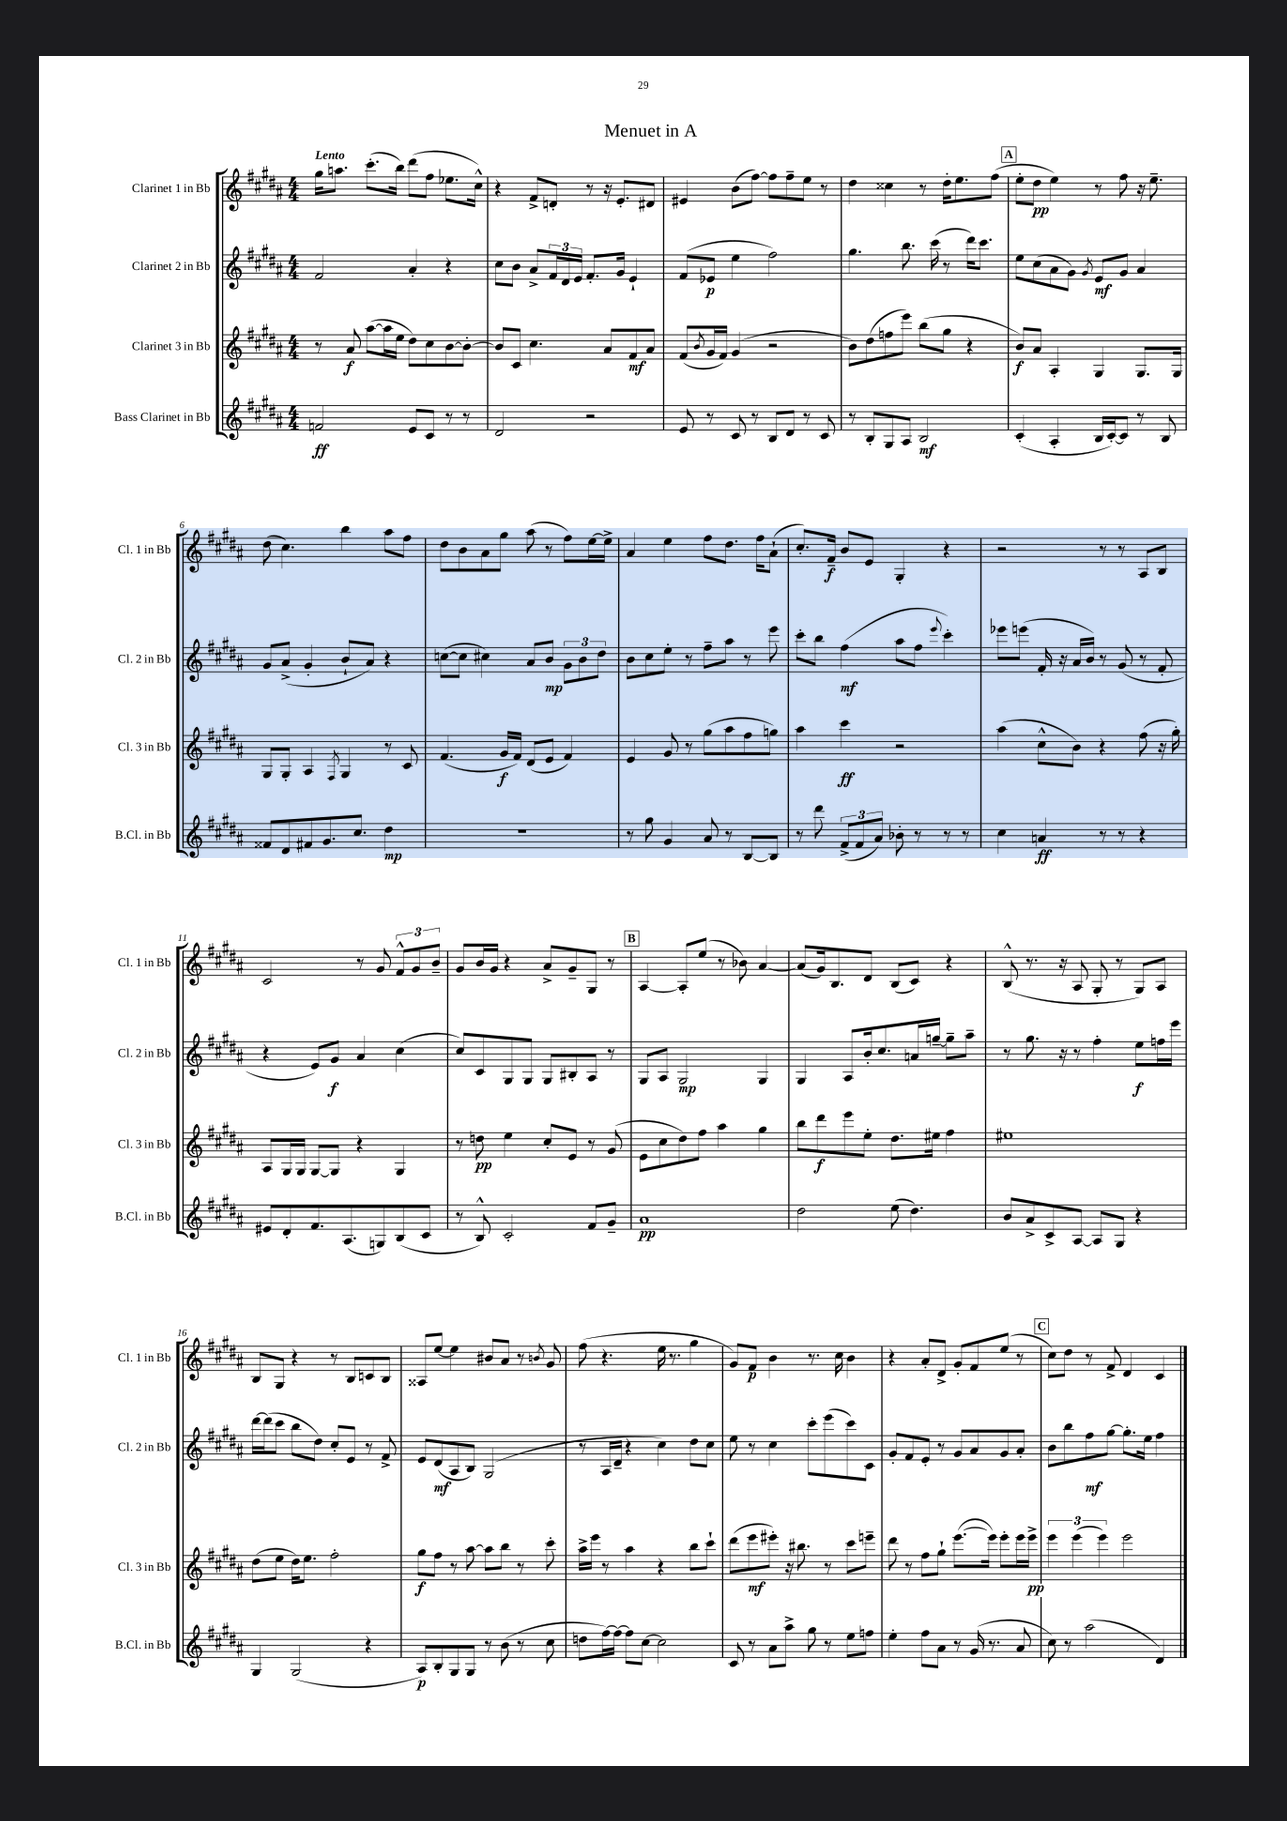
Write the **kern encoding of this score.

**kern	**dynam	**kern	**dynam	**kern	**dynam	**kern	**dynam
*part4	*part4	*part3	*part3	*part2	*part2	*part1	*part1
*staff4	*staff4	*staff3	*staff3	*staff2	*staff2	*staff1	*staff1
*I"Bass Clarinet in Bb	*	*I"Clarinet 3 in Bb	*	*I"Clarinet 2 in Bb	*	*I"Clarinet 1 in Bb	*
*I'B.Cl. in Bb	*	*I'Cl. 3 in Bb	*	*I'Cl. 2 in Bb	*	*I'Cl. 1 in Bb	*
*clefG2	*	*clefG2	*	*clefG2	*	*clefG2	*
*k[f#c#g#d#a#]	*	*k[f#c#g#d#a#]	*	*k[f#c#g#d#a#]	*	*k[f#c#g#d#a#]	*
*M4/4	*	*M4/4	*	*M4/4	*	*M4/4	*
=1	=1	=1	=1	=1	=1	=1	=1
!	!	!	!	!	!	!LO:TX:a:B:t=Lento	!
2fn/	ff	8r	.	2f#/	.	16gg#\KL	.
.	.	.	.	.	.	8.aan\J	.
.	.	8a#/	f	.	.	.	.
.	.	([8aa#\L	.	.	.	(8.ccc#'\L	.
.	.	16aa#\L]	.	.	.	.	.
.	.	16ee\JJ	.	.	.	16bb\Jk)	.
8e/L	.	8dd#\L)	.	4a#'/	.	(8ddd#\L	.
8c#/J	.	8cc#\	.	.	.	8ff#\J	.
8r	.	[8b\	.	4r	.	8.ee-X\L	.
8r	.	8b'\J_	.	.	.	.	.
.	.	.	.	.	.	16cc#^^\Jk)	.
=2	=2	=2	=2	=2	=2	=2	=2
2d#/	.	8b/L]	.	8cc#\L	.	4r	.
.	.	8c#/J	.	8b\J	.	.	.
.	.	4.cc#\	.	8a#^/L	.	8f#^/L	.
.	.	.	.	24f#/L	.	8dn'/J	.
.	.	.	.	24d#/	.	.	.
.	.	.	.	24e/JJ	.	.	.
2r	.	.	.	8.f#'/L	.	8r	.
.	.	8a#/L	.	.	.	16r	.
.	.	.	.	16g#/Jk	.	8.e'/L	.
.	.	8f#/	mf	4e`/	.	.	.
.	.	8a#/J	.	.	.	8d#X/J	.
=3	=3	=3	=3	=3	=3	=3	=3
8e/	.	(8f#/L	.	(8f#/L	.	4e#X/	.
.	.	8qb/	.	.	.	.	.
8r	.	16g#/L	.	8e-X/J	p	.	.
.	.	16f#/JJ)	.	.	.	.	.
8c#/	.	(4g#/	.	4ee\	.	(8b\L	.
8r	.	.	.	.	.	[8ff#\J)	.
8B/L	.	2r	.	2ff#\)	.	8ff#\L]	.
8d#/J	.	.	.	.	.	8ff#~\	.
8r	.	.	.	.	.	8ee\J	.
8c#/	.	.	.	.	.	8r	.
=4	=4	=4	=4	=4	=4	=4	=4
8r	.	8b\L)	.	4.gg#\	.	4dd#\	.
8B'/L	.	(8dd#\	.	.	.	.	.
8G#/	.	8ffn\	.	.	.	4cc##X\	.
8A#/J	.	8eee\J)	.	8.bb\	.	.	.
2B/	mf	(8bb\L	.	.	.	8r	.
.	.	.	.	(16ccc#\	.	.	.
.	.	8gg#\J	.	8r	.	16dd#'\KL	.
.	.	.	.	.	.	8.ee\	.
.	.	4r	.	16ddd#\KL)	.	.	.
.	.	.	.	8.ccc#\J	.	.	.
.	.	.	.	.	.	(8ff#\J	.
!!LO:REH:place=s1:t=A
=5	=5	=5	=5	=5	=5	=5	=5
(4c#'/	.	8b/L)	f	8ee\L	.	8ee'\L	.
.	.	8a#/J	.	(8cc#\	.	8dd#\J	pp
4A#'/	.	4A#'/	.	8a#\	.	4ee\)	.
.	.	.	.	8g#\J)	.	.	.
.	.	.	.	8qg#/	.	.	.
16B/LL	.	4G#/	.	8e/L	mf	8r	.
[16c#'/J)	.	.	.	.	.	.	.
8c#/J]	.	.	.	8g#/J	.	8ff#\	.
8r	.	8.G#/L	.	4a#/	.	16r	.
.	.	.	.	.	.	8.ee~\	.
8B/	.	.	.	.	.	.	.
.	.	16G#/Jk	.	.	.	.	.
!!LO:LB:g=z
=6	=6	=6	=6	=6	=6	=6	=6
8f##X/L	.	8G#/L	.	8g#/L	.	(8dd#\	.
8d#/	.	8G#'/J	.	(8a#^/J	.	4.cc#\)	.
8f#X/	.	4A#/	.	4g#'/	.	.	.
8.g#/	.	.	.	.	.	.	.
.	.	8qF#/	.	.	.	.	.
.	.	4G#/	.	8b`/L	.	4bb\	.
8.cc#/J	.	.	.	.	.	.	.
.	.	.	.	8a#/J)	.	.	.
4dd#\	mp	8r	.	4r	.	8aa#\L	.
.	.	8c#/	.	.	.	8ff#\J	.
=7	=7	=7	=7	=7	=7	=7	=7
1r	.	(4.f#/	.	([8ccn\L	.	8dd#\L	.
.	.	.	.	8cc\J]	.	8b\	.
.	.	.	.	4cc#X\)	.	8a#\	.
.	.	16g#/LL	f	.	.	8gg#\J	.
.	.	16f#/JJ)	.	.	.	.	.
.	.	(8d#/L	.	8a#/L	.	(8aa#\	.
.	.	8e/J	.	8b/J	mp	8r	.
.	.	4f#/)	.	12g#\L	.	8ff#\L)	.
.	.	.	.	12b\	.	.	.
.	.	.	.	.	.	[16ee\L	.
.	.	.	.	12dd#\J	.	.	.
.	.	.	.	.	.	16ee^\JJ]	.
=8	=8	=8	=8	=8	=8	=8	=8
8r	.	4e/	.	8b\L	.	4a#/	.
8gg#\	.	.	.	8cc#\	.	.	.
4g#/	.	8g#/	.	8ee'\J	.	4ee\	.
.	.	8r	.	8r	.	.	.
8a#/	.	(8gg#\L	.	8ff#~\L	.	8ff#\L	.
8r	.	8aa#\	.	8aa#\J	.	8.dd#\J	.
[8B/L	.	8ff#\	.	8r	.	.	.
.	.	.	.	.	.	16ff#\KL	.
8B/J]	.	8ggn\J)	.	8eee\	.	(8a#`\J	.
=9	=9	=9	=9	=9	=9	=9	=9
8r	.	4aa#\	.	8ccc#'\L	.	8.cc#'/L)	.
8ddd#\	.	.	.	8bb\J	.	.	.
.	.	.	.	.	.	16f#~/Jk	f
(12f#^/L	.	4ccc#\	ff	(4ff#\	mf	8b/L	.
12f#/	.	.	.	.	.	.	.
.	.	.	.	.	.	8e/J	.
12a#/J)	.	.	.	.	.	.	.
8b-X'\	.	2r	.	8aa#\L	.	4G#'/	.
8r	.	.	.	8ff#\J	.	.	.
.	.	.	.	8qqeee/	.	.	.
8r	.	.	.	4ccc#'\)	.	4r	.
8r	.	.	.	.	.	.	.
=10	=10	=10	=10	=10	=10	=10	=10
4cc#\	.	(4aa#\	.	8eee-X\L	.	2r	.
.	.	.	.	(8eeen\J	.	.	.
4an/	ff	8cc#^^\L	.	16f#'/	.	.	.
.	.	.	.	16r	.	.	.
.	.	8b\J)	.	16a#/LL	.	.	.
.	.	.	.	16b/JJ)	.	.	.
8r	.	4r	.	8r	.	8r	.
8r	.	.	.	(8g#/	.	8r	.
4r	.	(8ff#\	.	8r	.	8A#/L	.
.	.	16r	.	8f#'/	.	8B/J	.
.	.	16gg#'\)	.	.	.	.	.
!!LO:LB:g=z
=11	=11	=11	=11	=11	=11	=11	=11
8e#X/L	.	8A#/L	.	4r	.	2c#/	.
8d#'/	.	16G#/L	.	.	.	.	.
.	.	16G#/JJ	.	.	.	.	.
8.f#/	.	[8G#/L	.	8e/L)	.	.	.
.	.	8G#/J]	.	8g#/J	f	.	.
(8.A#/	.	.	.	.	.	.	.
.	.	4r	.	4a#/	.	8r	.
8Gn/)	.	.	.	.	.	8g#/	.
(8B/	.	4G#/	.	(4cc#\	.	12f#^^/L	.
.	.	.	.	.	.	12g#/	.
8c#/J	.	.	.	.	.	.	.
.	.	.	.	.	.	12b~/J	.
=12	=12	=12	=12	=12	=12	=12	=12
8r	.	8r	.	8cc#/L)	.	8g#/L	.
8B^^/)	.	8ddn\	pp	8c#/	.	16b/L	.
.	.	.	.	.	.	16g#/JJ	.
2c#'/	.	4ee\	.	8G#/	.	4r	.
.	.	.	.	8G#/J	.	.	.
.	.	8cc#'/L	.	8G#/L	.	8a#^/L	.
.	.	8e/J	.	8B#X'/	.	8g#~/	.
8f#/L	.	8r	.	8A#/J	.	8G#/J	.
8g#~/J	.	(8g#/	.	8r	.	8r	.
!!LO:REH:place=s1:t=B
=13	=13	=13	=13	=13	=13	=13	=13
1a#	pp	8e\L	.	8G#/L	.	[4A#/	.
.	.	8cc#\	.	8A#/J	.	.	.
.	.	8dd#\)	.	2G#/	mp	8A#'/L]	.
.	.	8ff#\J	.	.	.	(8ee/J	.
.	.	4aa#\	.	.	.	8r	.
.	.	.	.	.	.	8b-X\)	.
.	.	4gg#\	.	4G#/	.	[4a#/	.
=14	=14	=14	=14	=14	=14	=14	=14
2dd#\	.	8bb\L	.	4G#/	.	(8a#/L]	.
.	.	8ddd#\	f	.	.	16g#/k)	.
.	.	.	.	.	.	8.B/	.
.	.	8eee\	.	8A#/L	.	.	.
.	.	8ee'\J	.	16b'/k	.	8d#/J	.
.	.	.	.	8.cc#/	.	.	.
(8ee\	.	8.dd#\L	.	.	.	(8B/L	.
4.dd#\)	.	.	.	16an/L	.	8c#/J)	.
.	.	16ee#X\Jk	.	[16ggn~/JJ	.	.	.
.	.	4ff#\	.	8gg~\L]	.	4r	.
.	.	.	.	8aa#~\J	.	.	.
=15	=15	=15	=15	=15	=15	=15	=15
8b/L	.	1ee#X	.	8r	.	(8B^^/	.
8a#^/	.	.	.	8.gg#\	.	8.r	.
8c#^/	.	.	.	.	.	.	.
.	.	.	.	16r	.	16r	.
[8A#/J	.	.	.	8r	.	8A#/	.
8A#/L]	.	.	.	4ff#'\	.	8G#'/	.
8G#/J	.	.	.	.	.	8r	.
4r	.	.	.	8ee\L	f	8G#/L)	.
.	.	.	.	16ffn\L	.	8A#/J	.
.	.	.	.	16eee\JJ	.	.	.
!!LO:LB:g=z
=16	=16	=16	=16	=16	=16	=16	=16
4G#/	.	(8dd#\L	.	[16ddd#\LL	.	8B/L	.
.	.	.	.	(16ddd#\J]	.	.	.
.	.	8ee\J	.	8ccc#\J	.	8G#/J	.
(2G#/	.	16dd#\KL)	.	8bb\L	.	4r	.
.	.	8.ee\J	.	.	.	.	.
.	.	.	.	8dd#\J)	.	.	.
.	.	2ff#'\	.	8cc#'/L	.	8r	.
.	.	.	.	8e/J	.	8B/L	.
4r	.	.	.	8r	.	8cn/	.
.	.	.	.	8f#^/	.	8B/J	.
=17	=17	=17	=17	=17	=17	=17	=17
8A#/L)	p	8gg#\L	f	8e/L	.	8A##X/L	.
8B'/	.	8ff#\J	.	(8d#/	mf	[8ee/J	.
8G#/	.	8r	.	8A#/	.	4ee\]	.
8G#/J	.	[8aa#\	.	8B/J)	.	.	.
8r	.	8aa#\L]	.	(2G#/	.	8b#X/L	.
(8b\	.	8bb\J	.	.	.	8a#/J	.
8r	.	8r	.	.	.	8r	.
.	.	.	.	.	.	8qbn/	.
8cc#\	.	8ccc#'\	.	.	.	8g#/	.
=18	=18	=18	=18	=18	=18	=18	=18
8ddn\L	.	16aa#^\LL	.	8r	.	(8ff#\	.
.	.	16eee\JJ	.	.	.	.	.
[16ff#\L)	.	8r	.	16A#/LL	.	4.r	.
16ff#\JJ_	.	.	.	16d#~/JJ	.	.	.
8ff#\L]	.	4aa#\	.	4r	.	.	.
[8cc#\J	.	.	.	.	.	.	.
2cc#\]	.	4r	.	4cc#\)	.	16ee\	.
.	.	.	.	.	.	8.r	.
.	.	8bb\L	.	8dd#\L	.	4gg#\	.
.	.	8ccc#`\J	.	8cc#\J	.	.	.
=19	=19	=19	=19	=19	=19	=19	=19
8c#/	.	(8ddd#\L	.	8ee\	.	8g#/L)	.
8r	.	8eee\	mf	8r	.	8f#/J	p
8a#\L	.	8eee#X'\J)	.	4cc#\	.	4b\	.
8aa#^\J	.	16r	.	.	.	.	.
.	.	8.bb#X\	.	.	.	.	.
8gg#\	.	.	.	8ccc#'\L	.	8.r	.
8r	.	8r	.	(8eee\	.	.	.
.	.	.	.	.	.	16cc#\	.
8ee\L	.	8ccc#\L	.	8ccc#\)	.	4b\	.
8ffn\J	.	8eeen~\J	.	8c#\J	.	.	.
=20	=20	=20	=20	=20	=20	=20	=20
4ee'\	.	8ddd#\	.	8g#'/L	.	4r	.
.	.	8r	.	8f#/	.	.	.
8ff#\L	.	8ff#\L	.	8e'/J	.	8a#'/L	.
8a#\J	.	8gg#`\J	.	8r	.	8d#^/J	.
8r	.	([8.eee\L	.	8g#/L	.	8g#'/L	.
(16g#/	.	.	.	8a#/	.	8f#/	.
8.r	.	16eee\Jk])	.	.	.	.	.
.	.	8eee'\L	.	8g#/	.	(8ee/J	.
8a#/	.	16eee\L	.	8a#'/J	.	8r	.
.	.	16eee^\JJ	pp	.	.	.	.
!!LO:REH:place=s1:t=C
=21	=21	=21	=21	=21	=21	=21	=21
8cc#\)	.	6eee\	.	8b\L	.	8cc#\L)	.
8r	.	.	.	8bb\	.	8dd#\J	.
.	.	(6eee\	.	.	.	.	.
(2aa#\	.	.	.	8ff#\	mf	8r	.
.	.	6eee\)	.	.	.	.	.
.	.	.	.	[8gg#\J	.	8f#^/	.
.	.	2eee\	.	8.gg#'\L]	.	4d#/	.
.	.	.	.	16ee\Jk	.	.	.
4d#/)	.	.	.	4ff#\	.	4c#/	.
==	==	==	==	==	==	==	==
*-	*-	*-	*-	*-	*-	*-	*-
